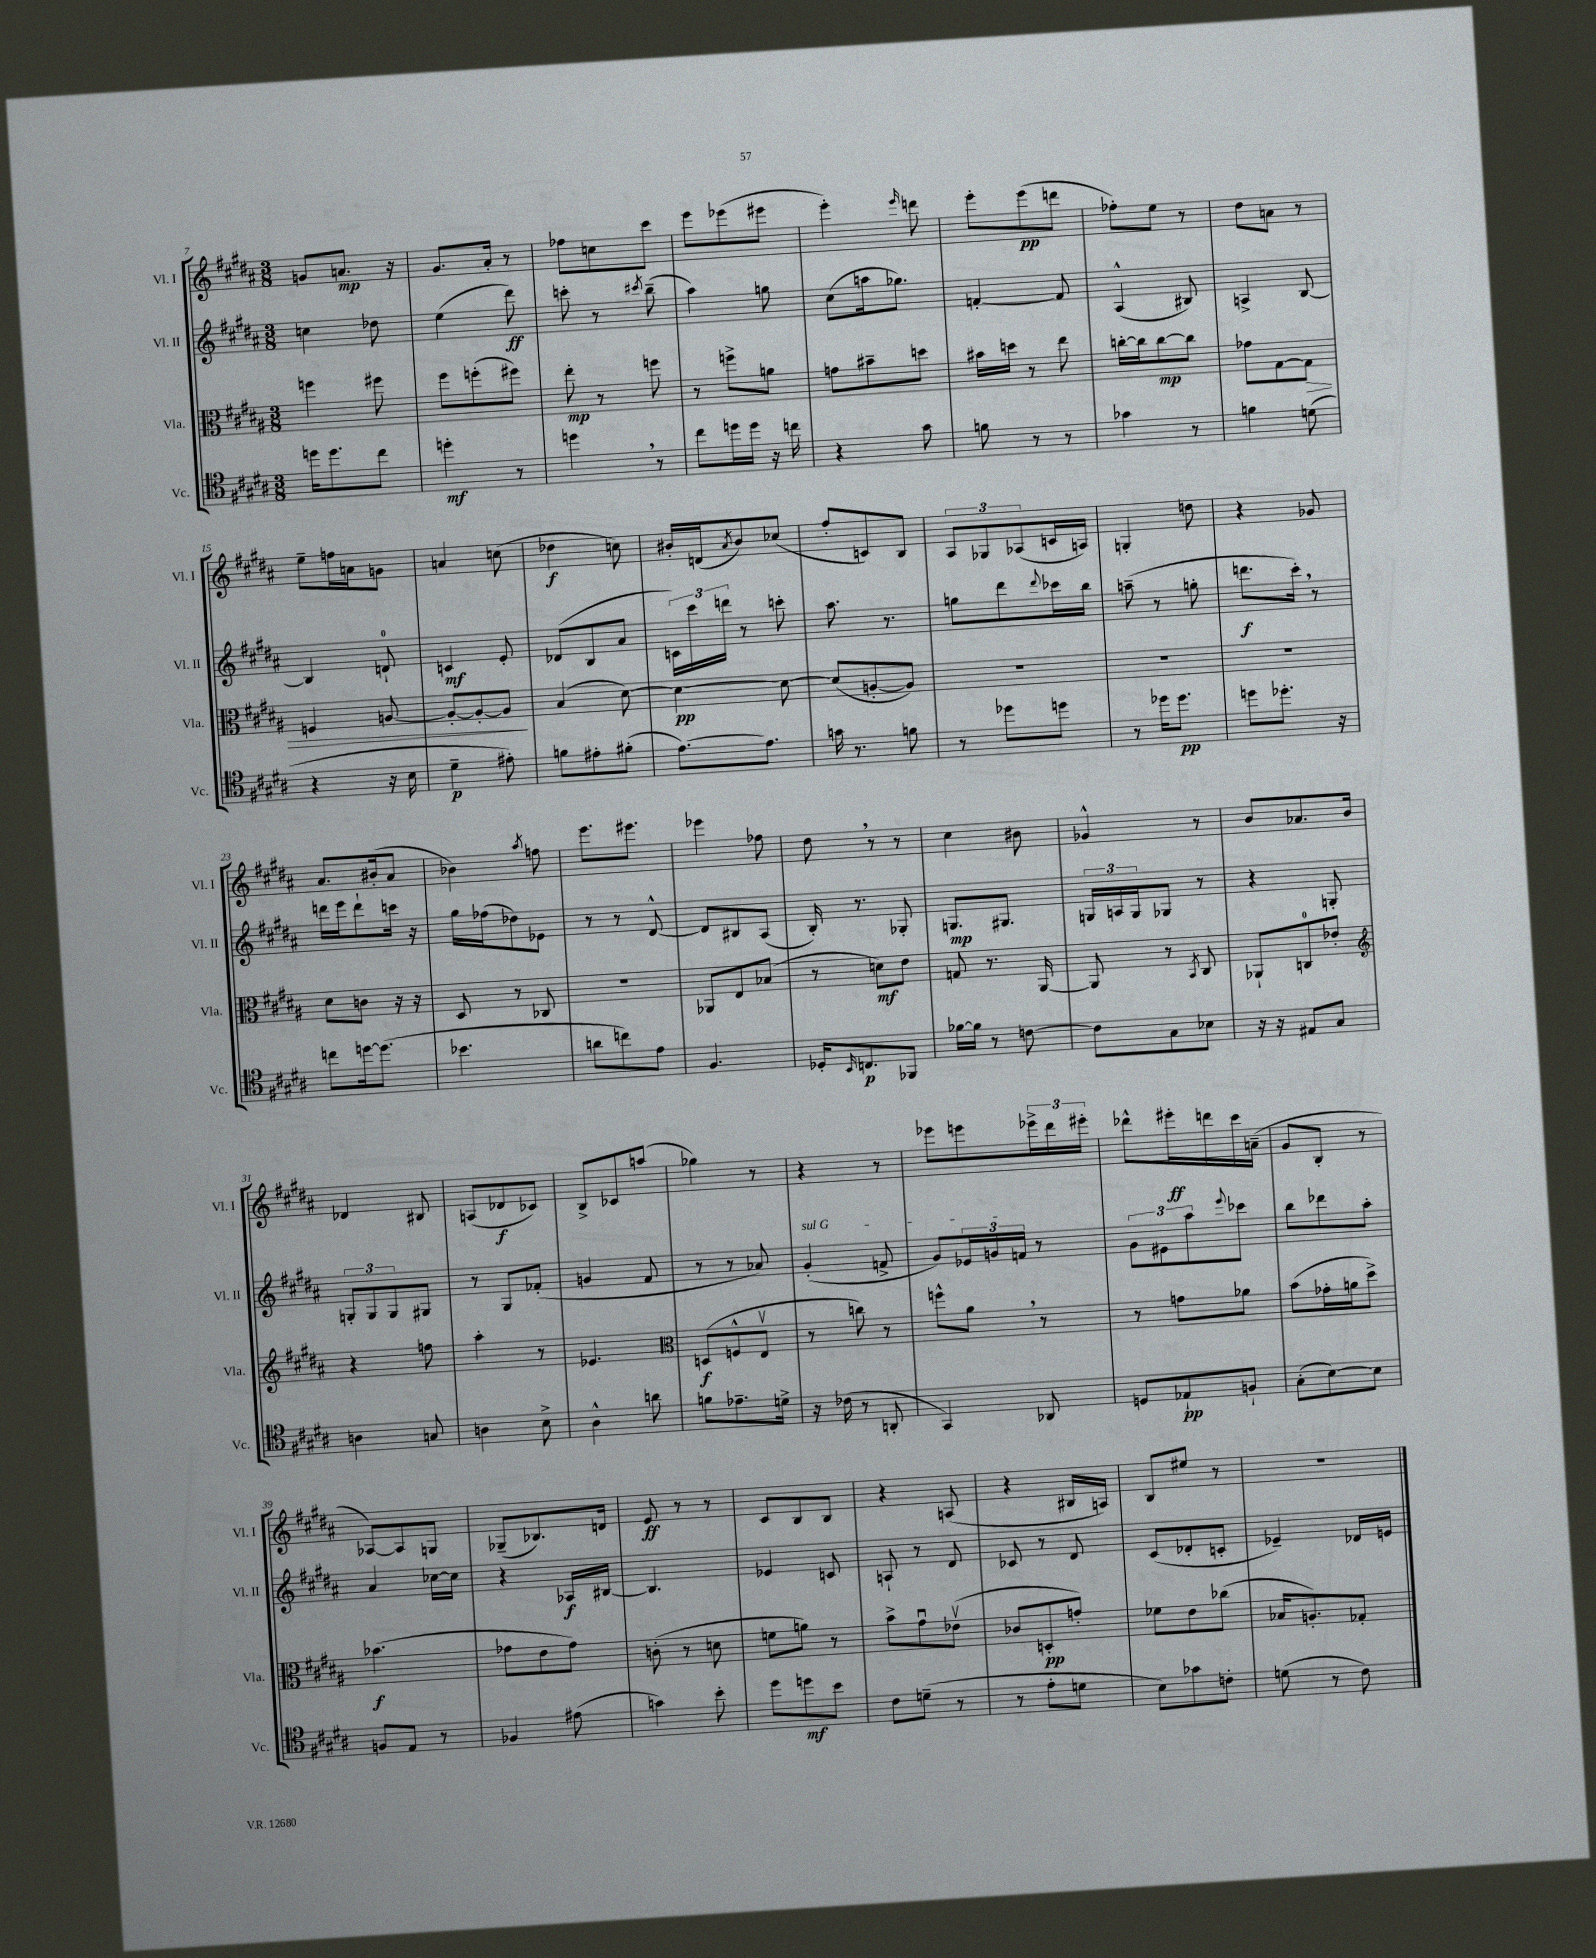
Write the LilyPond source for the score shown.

<<
\new StaffGroup <<
\new Staff = "s0" \with { instrumentName = "Vl. I" shortInstrumentName = "Vl. I" } {
    \clef treble \key b \major \numericTimeSignature \time 3/8
    g'8 a'8.\mp r16 |
    gis'8. ais'16-. r8 |
    fes''8 c''8 cis'''8 |
    e'''8 ees'''8( eis'''8 |
    e'''4-.) \grace { e'''16 } d'''8 |
    e'''8-. e'''8\pp( d'''8 |
    fes''8-.) e''8 r8 |
    dis''8 a'8 r8 |
    e''8-- f''16 a'16 g'8 |
    a'4 c''8( |
    des''4\f c''8) |
    bis'16-. d'16( \acciaccatura { ais'8 } bis'8) ces''8( |
    fis''8-. c'8) b8 |
    \tuplet 3/2 { ais8 ges8 aes8( } c'16 a16) |
    g4-. d''8 |
    r4 ges'8 |
    ais'8. bis'16-.( ais'8 |
    bes'4) \acciaccatura { ais''8 } f''8 |
    e'''8. eis'''8. |
    ees'''4 fes''8 |
    dis''8 \breathe r8 r8 |
    cis''4 bis'8 |
    ges'4-^ r8 |
    b'8 aes'8. b'16 |
    des'4 bis8 |
    a8( des'8\f ces'8) |
    b8-> ces'8 a''8( |
    ges''4) r8 |
    r4 r8 |
    ees'''8 e'''8 \tuplet 3/2 { ees'''16-> dis'''16 eis'''16-. } |
    des'''8-^ eis'''16-.\ff d'''16 cis'''16 a'16--( |
    gis'8 b8-. r8 |
    aes8~) aes8 g8 |
    ges8--( bes8.) d'16 |
    e'8\ff r8 r8 |
    cis'8 b8 b8 |
    r4 a8( |
    r4 bis16 a16) |
    b8 eis''8 r8 |
    r4. \bar "|." |
}
\new Staff = "s1" \with { instrumentName = "Vl. II" shortInstrumentName = "Vl. II" } {
    \clef treble \key b \major \numericTimeSignature \time 3/8
    c''4 des''8 |
    e''4( dis'''8\ff) |
    c'''8-. r8 \acciaccatura { cis'''8 } b''8--( |
    ais''4) g''8 |
    cis''8( a''16 ges''8.) |
    f'4~-. f'8 |
    ais4-^( bis8) |
    a4-> b8~ |
    b4 d'8-0-! |
    c'4\mf e'8-. |
    des'8( b8 ais'8 |
    \tuplet 3/2 { c'16) cis'''16 d'''16 } r8 c'''8-. |
    ais''8. r8. |
    g''8 dis'''8 \appoggiatura { dis'''8 } ces'''16 b''16 |
    a''8--( r8 g''8-. |
    d'''8.\f cis'''16-.) \breathe r8 |
    d'''16 e'''16 d'''8-! c'''16 r16 |
    gis''16 fes''16( des''8) ees'8 |
    r8 r8 dis'8~-^ |
    dis'8 bis8 ais8( |
    b16-.) r8. ges8-. |
    g8.\mp gis8. |
    \tuplet 3/2 { g16 a16 g16 } ges8 r8 |
    r4 g8-. |
    \tuplet 3/2 { g8-. g8 g8 } gis8 |
    r8 gis8 fes'8-.( |
    g'4 fis'8 |
    r8 r8 aes'8) |
    \once \override TextSpanner.bound-details.left.text = \markup { \italic "sul G" } gis'4-.\startTextSpan( f'8-> |
    gis'8) \tuplet 3/2 { ees'16 g'16 f'16\stopTextSpan } r8 |
    \tuplet 3/2 { gis'8 eis'8 ais''8 } \appoggiatura { e'''8 } ces'''8 |
    b''8 des'''8 ais''8-. |
    ais'4 ces''16~ ces''16 |
    r4 aes16\f bis16~ |
    bis4. |
    ees'4 c'8 |
    a8-! r8 dis'8 |
    ces'8 r8 dis'8 |
    cis'8( des'8-. c'8-. |
    ees'4--) des'16 e'16 \bar "|." |
}
\new Staff = "s2" \with { instrumentName = "Vla." shortInstrumentName = "Vla." } {
    \clef alto \key b \major \numericTimeSignature \time 3/8
    f''4 fis''8 |
    fis''8 f''8-.( fis''8) |
    e''8-.\mp r8 f''8 |
    r8 f''8-> a'8 |
    g'8 bis'8-- d''8 |
    bis'16 d''16 r8 e''8 |
    c''16~-. c''16 c''8~\mp c''8 |
    ges'8 gis8~ gis8\> |
    f4 a8~ |
    a8~-. a8~-. a8\! |
    b4( dis'8~) |
    dis'4~\pp dis'8~ |
    dis'8( a8~-. a8) |
    R4. |
    R4. |
    R4. |
    dis'8 c'8 r16 r16 |
    dis8 r8 ces8 |
    R4. |
    aes,8 e8 bes8( |
    r8 d'8\mf) e'8 |
    g8 r8. ais,16~ |
    ais,8 r8 \acciaccatura { b,8 } cis8 |
    aes,8-! c8-0 ees'8-. |
    \clef treble r4 f''8 |
    ais''4-. r8 |
    ees'4. |
    \clef alto d8\f( f8-^ e8\upbow |
    r8 c''8) r8 |
    f''8-^ ais'8 \breathe r8 |
    r8 g'8 aes'8 |
    b'8( ges'16-. a'16 dis''8->) |
    bes'4.\f( |
    ges'8 e'8 ges'8) |
    c'8-.( r8 d'8 |
    f'8 a'8) r8 |
    b'8-> gis'8\downbow ees'8\upbow( |
    ces'8 d8-.\pp g'8-.) |
    fes'8 e'8 ces''8( |
    bes16 a8.-.) ges8-. \bar "|." |
}
\new Staff = "s3" \with { instrumentName = "Vc." shortInstrumentName = "Vc." } {
    \clef tenor \key b \major \numericTimeSignature \time 3/8
    d''16 d''8. cis''8 |
    d''4-.\mf r8 |
    d''4 \breathe r8 |
    cis''8 d''16 d''16 r16 c''16 |
    r4 gis'8 |
    f'8 r8 r8 |
    ges'4 r8 |
    f'4 d'8( |
    r4 r16 b16 |
    dis'4--\p eis'8-.) |
    f'8 eis'8-. fis'8-.( |
    e'8.~) e'8. |
    g'16 r8. f'8 |
    r8 des''8 d''8 |
    r8 des''16 des''8.\pp |
    d''8 des''8.-. r16 |
    c''8 d''16~ d''8.( |
    bes'4. |
    a'8 c''8) e'8 |
    fis4. |
    des16-. \grace { b,16 } c8.\p fes,8 |
    fes'16~ fes'16 r8 c'8~ |
    c'8 gis8 bes8 |
    r16 r16 eis8 gis8 |
    a4 g8 |
    a4 b8-> |
    ais4-^ a'8 |
    f'8 ees'8.-- d'16-> |
    r16 ces'16( r8 a,8-. |
    gis,4) aes,8 |
    d8 ees8-!\pp f8-! |
    gis8-.( b8~) b8 |
    f8 e8 r8 |
    fes4 eis'8( |
    g'4) b'8-. |
    dis''8 d''8\mf b'8 |
    cis'8 d'8--( r8 |
    r8 e'8-. d'8 |
    b8) ges'8 c'8-. |
    d'8( r8 cis'8) \bar "|." |
}
>>
>>
\layout { \context { \Score currentBarNumber = #7 } }
